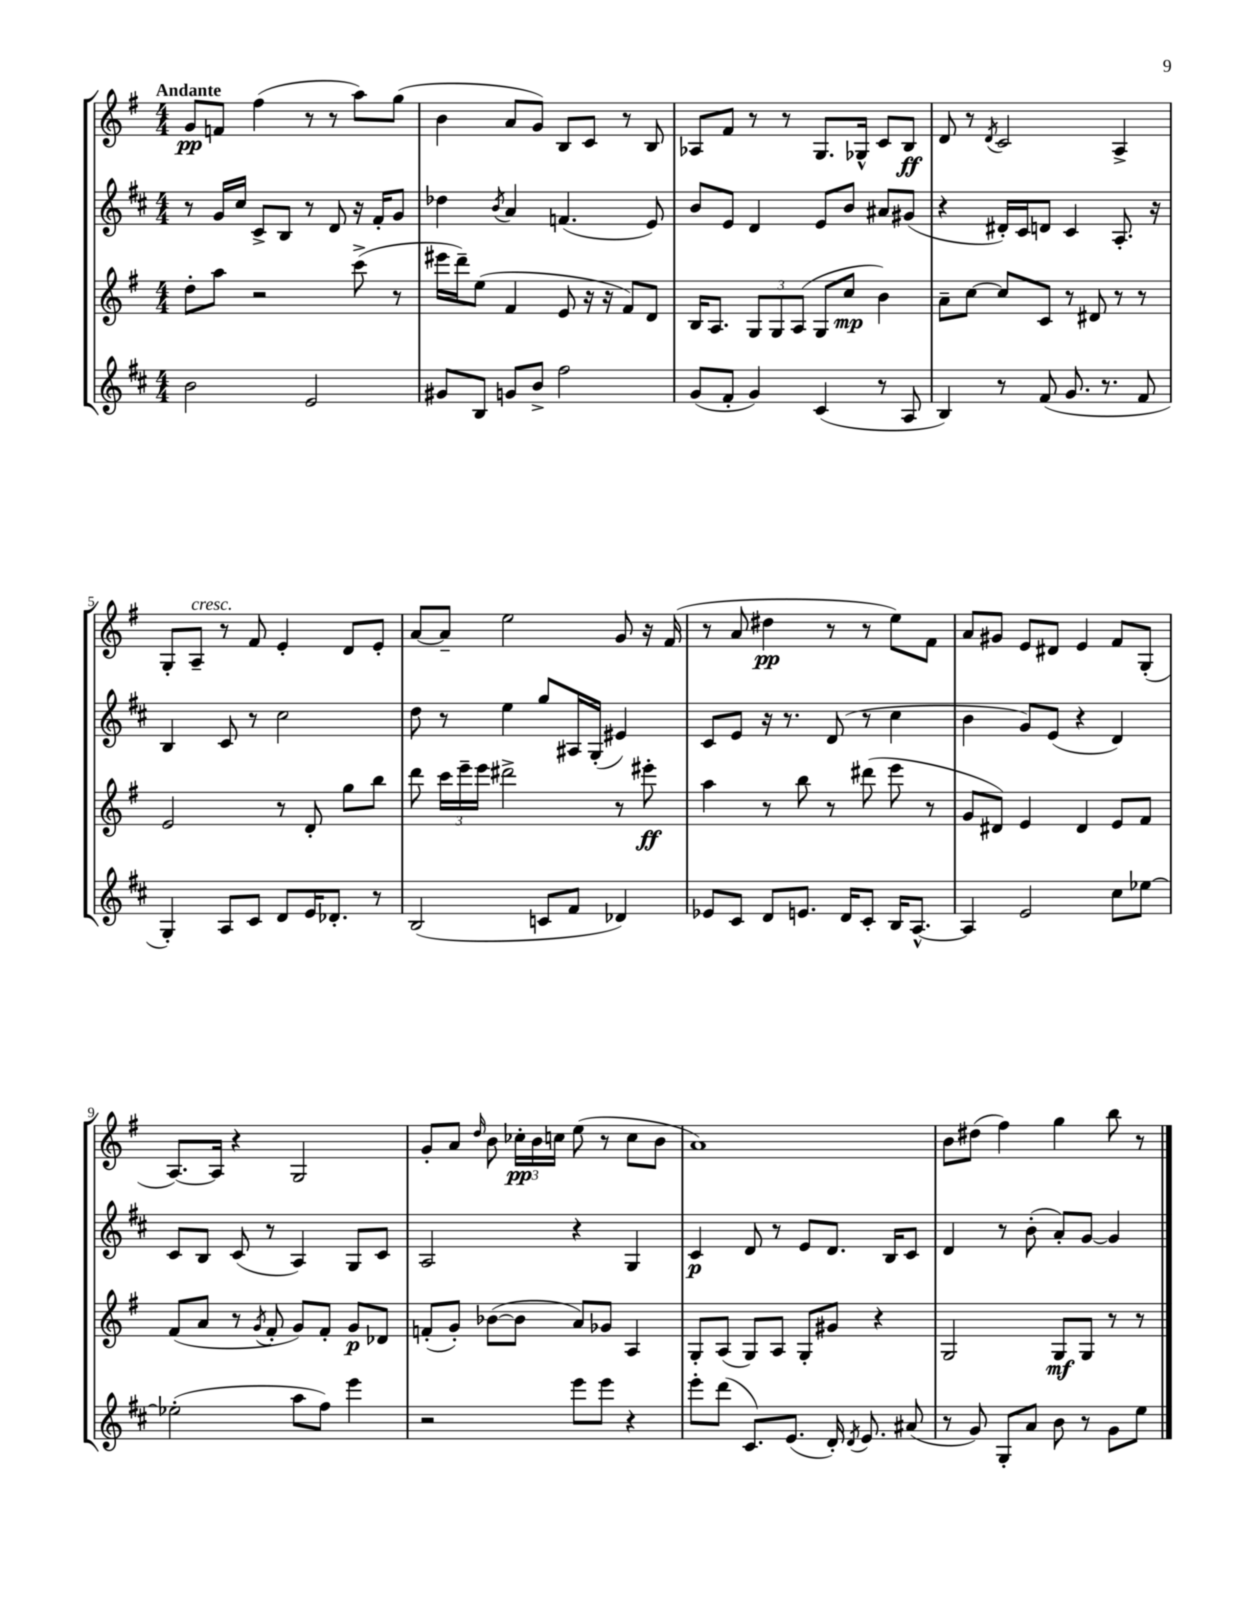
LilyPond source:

<<
\new StaffGroup <<
\new Staff = "s0" {
    \clef treble \key g \major \numericTimeSignature \time 4/4 \tempo "Andante"
    \autoBeamOff g'8[\pp f'8] fis''4( r8 r8 a''8[) g''8]( |
    b'4 a'8[ g'8]) b8[ c'8] r8 b8 |
    aes8[ fis'8] r8 r8 g8.[ ges16]-^ c'8[ b8]\ff |
    d'8 r8 \acciaccatura { d'8 } c'2 a4-> |
    g8[-. a8]--^\markup { \italic "cresc." } r8 fis'8 e'4-. d'8[ e'8]-. |
    a'8[~ a'8]-- e''2 g'8 r16 fis'16( |
    r8 a'8 dis''4\pp r8 r8 e''8[) fis'8] |
    a'8[ gis'8] e'8[ dis'8] e'4 fis'8[ g8]-.( |
    a8.[~) a16] r4 g2 |
    g'8[-. a'8] \grace { d''16 } b'8 \tuplet 3/2 { ces''16[-.\pp b'16 c''16] } e''8( r8 c''8[ b'8] |
    a'1) |
    b'8[ dis''8]( fis''4) g''4 b''8 r8 \bar "|." |
}
\new Staff = "s1" {
    \clef treble \key d \major \numericTimeSignature \time 4/4
    \autoBeamOff r8 g'16[ cis''16] cis'8[-> b8] r8 d'8 r16 fis'16[-. g'8] |
    des''4 \acciaccatura { b'8 } a'4 f'4.( e'8) |
    b'8[ e'8] d'4 e'8[ b'8] ais'8[ gis'8]( |
    r4 dis'16[-.) cis'16 d'8] cis'4 a8.-. r16 |
    b4 cis'8 r8 cis''2 |
    d''8 r8 e''4 g''8[ ais16 g16]-.( eis'4) |
    cis'8[ e'8] r16 r8. d'8( r8 cis''4 |
    b'4 g'8[) e'8]( r4 d'4) |
    cis'8[ b8] cis'8( r8 a4) g8[ cis'8] |
    a2 r4 g4 |
    cis'4\p d'8 r8 e'8[ d'8.] b16[ cis'8] |
    d'4 r8 b'8-.( a'8[-.) g'8]~ g'4 \bar "|." |
}
\new Staff = "s2" {
    \clef treble \key g \major \numericTimeSignature \time 4/4
    \autoBeamOff d''8[-. a''8] r2 c'''8->( r8 |
    eis'''16[ d'''16--) e''8]( fis'4 e'8 r16 r16 fis'8[) d'8] |
    b16[ a8.] \tuplet 3/2 { g8[ g8 a8]( } g8[ c''8]\mp b'4) |
    a'8[-- c''8]~ c''8[ c'8] r8 dis'8 r8 r8 |
    e'2 r8 d'8-. g''8[ b''8] |
    d'''8 \tuplet 3/2 { c'''16[ e'''16-- e'''16] } dis'''2-> r8 eis'''8-.\ff |
    a''4 r8 b''8 r8 dis'''8( e'''8 r8 |
    g'8[ dis'8]) e'4 dis'4 e'8[ fis'8] |
    fis'8[( a'8] r8 \acciaccatura { g'8 } fis'8-. g'8[) fis'8]-. g'8[\p des'8] |
    f'8[-.( g'8]-.) bes'8[~( bes'8] a'8[) ges'8] a4 |
    g8[-. a8]( g8[) a8] g8[-. gis'8] r4 |
    g2 g8[\mf g8] r8 r8 \bar "|." |
}
\new Staff = "s3" {
    \clef treble \key d \major \numericTimeSignature \time 4/4
    \autoBeamOff b'2 e'2 |
    gis'8[ b8] g'8[ b'8]-> fis''2 |
    g'8[( fis'8]-. g'4) cis'4( r8 a8 |
    b4) r8 fis'8( g'8. r8. fis'8 |
    g4-.) a8[ cis'8] d'8[ e'16 des'8.]-. r8 |
    b2( c'8[ fis'8] des'4) |
    ees'8[ cis'8] d'8[ e'8.] d'16[ cis'8]-. b16[ a8.]~-^ |
    a4 e'2 cis''8[ ees''8]~ |
    ees''2-.( a''8[ fis''8]) e'''4 |
    r2 e'''8[ e'''8] r4 |
    e'''8[-. d'''8]( cis'8.[) e'8.]( d'16-.) \acciaccatura { d'8 } e'8. ais'8( |
    r8 g'8) g8[-. a'8] b'8 r8 g'8[ e''8] \bar "|." |
}
>>
>>
